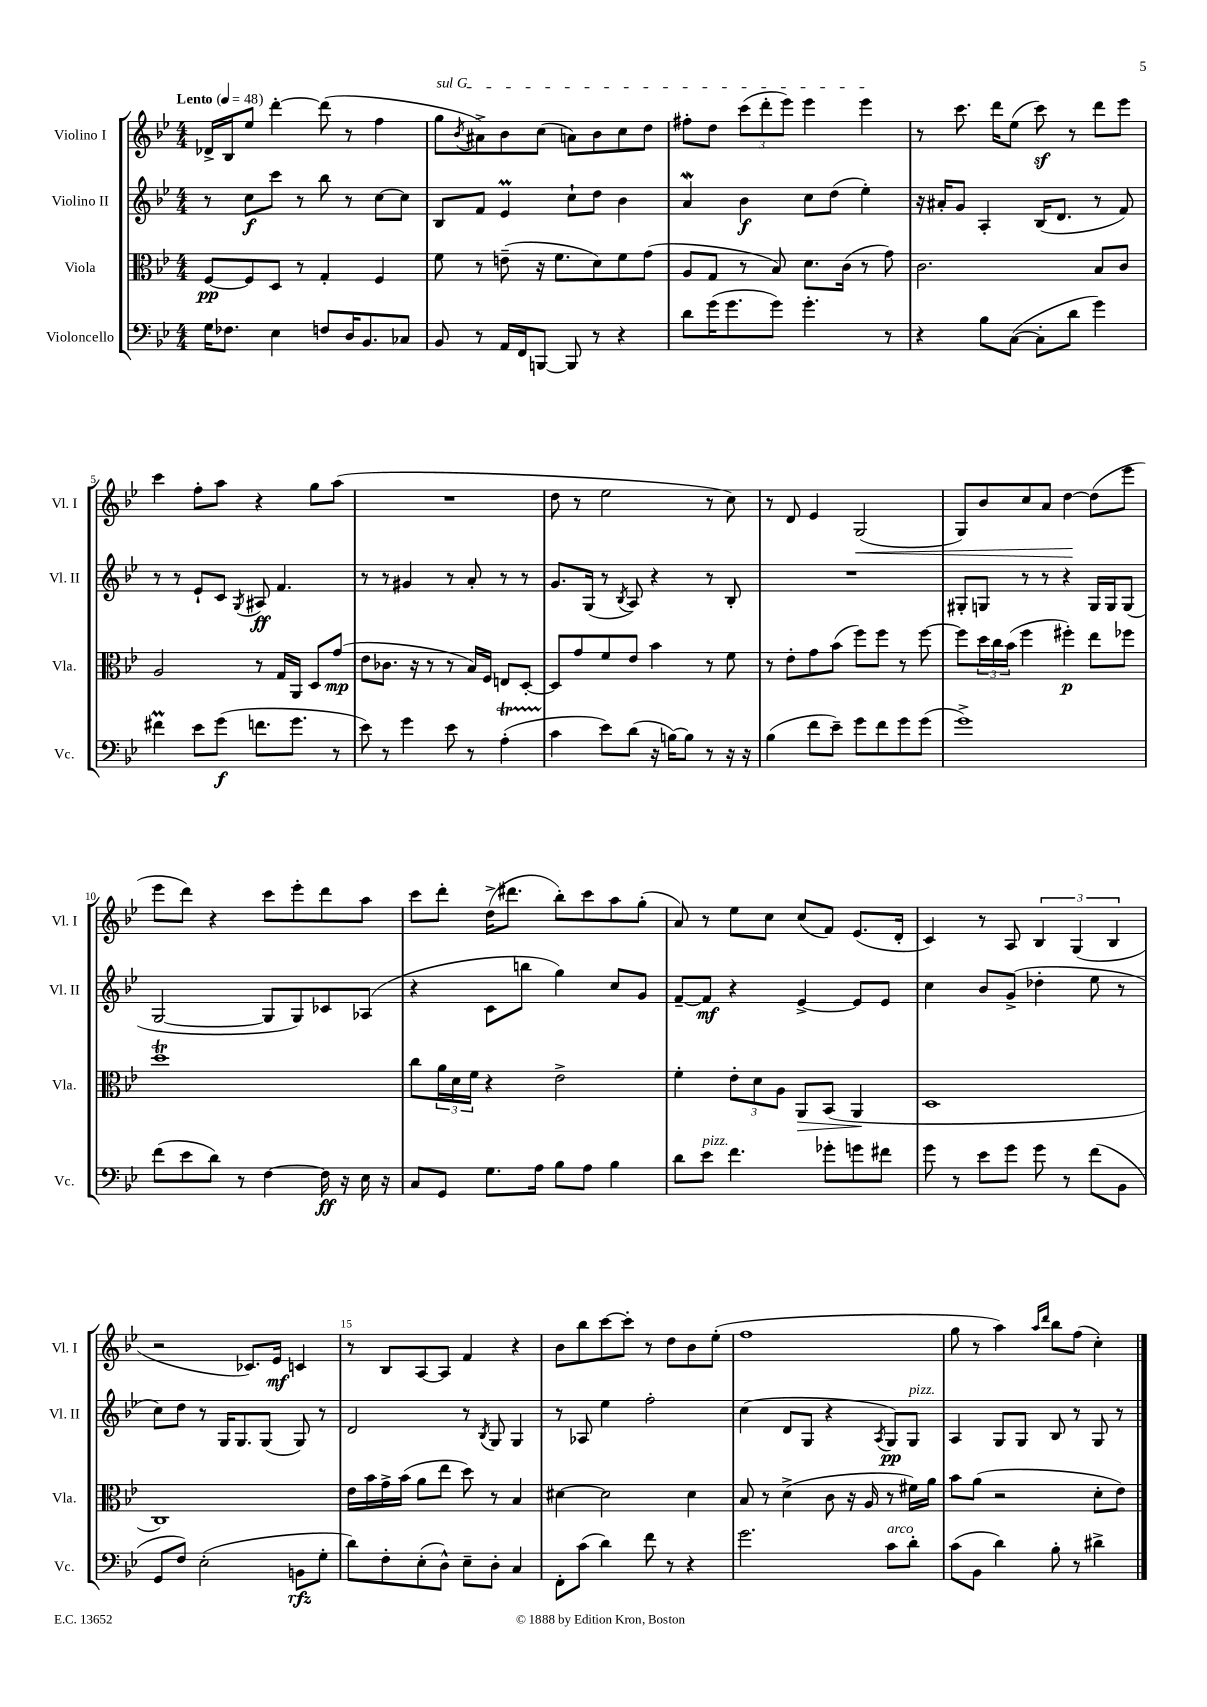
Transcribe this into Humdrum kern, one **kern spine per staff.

**kern	**dynam	**kern	**dynam	**kern	**dynam	**kern	**dynam
*part4	*part4	*part3	*part3	*part2	*part2	*part1	*part1
*staff4	*staff4	*staff3	*staff3	*staff2	*staff2	*staff1	*staff1
*I"Violoncello	*	*I"Viola	*	*I"Violino II	*	*I"Violino I	*
*I'Vc.	*	*I'Vla.	*	*I'Vl. II	*	*I'Vl. I	*
*clefF4	*	*clefC3	*	*clefG2	*	*clefG2	*
*k[b-e-]	*	*k[b-e-]	*	*k[b-e-]	*	*k[b-e-]	*
*M4/4	*	*M4/4	*	*M4/4	*	*M4/4	*
*MM48	*	*MM48	*	*MM48	*	*MM48	*
=1	=1	=1	=1	=1	=1	=1	=1
!	!	!	!	!	!	!LO:TX:a:B:t=Lento	!
16G\KL	.	[8F/L	pp	8r	.	16d-X^/LL	.
8.F-X\J	.	.	.	.	.	16B-/J	.
.	.	8F/]	.	8cc\L	f	8ee-/J	.
4E-\	.	8D/J	.	8ccc\J	.	[4ddd'\	.
.	.	8r	.	8r	.	.	.
8Fn/L	.	4G'/	.	8bb-\	.	(8ddd\]	.
16D/K	.	.	.	8r	.	8r	.
8.BB-/	.	.	.	.	.	.	.
.	.	4F/	.	[8cc\L	.	4ff\	.
8C-X/J	.	.	.	8cc\J]	.	.	.
=2	=2	=2	=2	=2	=2	=2	=2
!	!	!	!	!	!	!LO:TX:a:i:t=sul G	!
8BB-/	.	8f\	.	8B-/L	.	8gg\L	.
.	.	.	.	.	.	8qb-/	.
8r	.	8r	.	8f/J	.	8a#X^\)	.
16AA/LL	.	(8en~\	.	4e-M/	.	8b-\	.
16FF/J	.	.	.	.	.	.	.
[8BBBn/J	.	16r	.	.	.	(8cc\J	.
.	.	8.f\L	.	.	.	.	.
8BBB/]	.	.	.	8cc`\L	.	8an\L)	.
8r	.	8d\)	.	8dd\J	.	8b-\	.
4r	.	8f\	.	4b-\	.	8cc\	.
.	.	(8g\J	.	.	.	8dd\J	.
=3	=3	=3	=3	=3	=3	=3	=3
8d\L	.	8A/L	.	4aW/	.	8ff#X'\L	.
(16g\K	.	8G/J	.	.	.	8dd\J	.
8.g\	.	.	.	.	.	.	.
.	.	8r	.	4b-\	f	(12ccc\L	.
.	.	.	.	.	.	12ddd'\	.
8g\J)	.	8B-/)	.	.	.	.	.
.	.	.	.	.	.	12eee-\J)	.
4.g'\	.	8.d\L	.	8cc\L	.	4eee-\	.
.	.	.	.	(8dd\J	.	.	.
.	.	(16c\Jk	.	.	.	.	.
.	.	8r	.	4ee-'\)	.	4eee-\	.
8r	.	8g\)	.	.	.	.	.
=4	=4	=4	=4	=4	=4	=4	=4
4r	.	2.c\	.	16r	.	8r	.
.	.	.	.	16a#X'/KL	.	.	.
.	.	.	.	8g/J	.	8.ccc\	.
8B-\L	.	.	.	4A'/	.	.	.
.	.	.	.	.	.	16ddd\KL	.
([8C\J	.	.	.	.	.	(8ee-\J	.
8C'\L]	.	.	.	(16B-/KL	.	8cccz\)	.
.	.	.	.	8.d/J	.	.	.
8d\J	.	.	.	.	.	8r	.
4g\)	.	8B-/L	.	8r	.	8ddd\L	.
.	.	8c/J	.	8f/)	.	8eee-\J	.
!!LO:LB:g=z
=5	=5	=5	=5	=5	=5	=5	=5
4f#Xm\	.	2A/	.	8r	.	4ccc\	.
.	.	.	.	8r	.	.	.
8e-\L	.	.	.	8e-`/L	.	8ff'\L	.
(8g\J	f	.	.	8c/J	.	8aa\J	.
.	.	.	.	8qG/	.	.	.
8.fn\L	.	8r	.	8A#X/	ff	4r	.
.	.	16G/LL	.	4.f/	.	.	.
8.g\J	.	16AA/JJ	.	.	.	.	.
.	.	8D/L	.	.	.	8gg\L	.
8r	.	(8g/J	mp	.	.	(8aa\J	.
=6	=6	=6	=6	=6	=6	=6	=6
8e-\)	.	8e-\L	.	8r	.	1r	.
8r	.	8.c-X\J	.	8r	.	.	.
4g\	.	.	.	4g#X/	.	.	.
.	.	16r	.	.	.	.	.
.	.	8r	.	.	.	.	.
8e-\	.	8r	.	8r	.	.	.
8r	.	16B-/LL)	.	8a'/	.	.	.
.	.	16F/JJ	.	.	.	.	.
(4At'\	.	8En/L	.	8r	.	.	.
.	.	[8D'/J	.	8r	.	.	.
=7	=7	=7	=7	=7	=7	=7	=7
4c\	.	8D/L]	.	8.g/L	.	8dd\	.
.	.	8g/	.	.	.	8r	.
.	.	.	.	(16G/Jk	.	.	.
8e-\L)	.	8f/	.	8r	.	2ee-\	.
.	.	.	.	8qB-/	.	.	.
(8d\J	.	8e-/J	.	8A/)	.	.	.
16r	.	4b-\	.	4r	.	.	.
[16Bn\KL)	.	.	.	.	.	.	.
8B\J]	.	.	.	.	.	.	.
8r	.	8r	.	8r	.	8r	.
16r	.	8f\	.	8B-'/	.	8cc\)	.
16r	.	.	.	.	.	.	.
=8	=8	=8	=8	=8	=8	=8	=8
(4B-\	.	8r	.	1r	.	8r	.
.	.	8e-'\L	.	.	.	8d/	.
8f\L	.	8g\	.	.	.	4e-/	.
8e-~\J)	.	(8b-\J	.	.	.	.	.
!	!	!	!	!	!	!	!LO:HP:b
8g\L	.	8ff\L)	.	.	.	(2G/	<
8f\	.	8ff\J	.	.	.	.	.
8g\	.	8r	.	.	.	.	.
(8g\J	.	[8ff\	.	.	.	.	.
=9	=9	=9	=9	=9	=9	=9	=9
1g^)	.	8ff\L]	.	8G#X'/L	.	8G/L)	.
.	.	24dd\L	.	8Gn/J	.	8b-/	.
.	.	24cc\	.	.	.	.	.
.	.	(24b-\JJ	.	.	.	.	.
.	.	4ff\	.	8r	.	8cc/	.
.	.	.	.	8r	.	8a/J	.
.	.	4ff#X'\)	p	4r	.	[4dd\	.
.	.	8ee-\L	.	16G/LL	.	(8dd\L]	[
.	.	.	.	16G/J	.	.	.
.	.	8ff-X\J	.	(8G/J	.	8eee-\J	.
!!LO:LB:g=z
=10	=10	=10	=10	=10	=10	=10	=10
(8f\L	.	1ddt	.	[2G/	.	8eee-\L	.
8e-\	.	.	.	.	.	8ddd\J)	.
8d\J)	.	.	.	.	.	4r	.
8r	.	.	.	.	.	.	.
[4F\	.	.	.	8G/L]	.	8ccc\L	.
.	.	.	.	8G/)	.	8eee-'\	.
16F\]	ff	.	.	8c-X/	.	8ddd\	.
16r	.	.	.	.	.	.	.
16E-\	.	.	.	(8A-X/J	.	8aa\J	.
16r	.	.	.	.	.	.	.
=11	=11	=11	=11	=11	=11	=11	=11
8C/L	.	8cc\L	.	4r	.	8ccc\L	.
8GG/J	.	24a\L	.	.	.	8ddd'\J	.
.	.	24d\	.	.	.	.	.
.	.	24f\JJ	.	.	.	.	.
8.G\L	.	4r	.	8c\L	.	(16dd^\KL	.
.	.	.	.	.	.	8.ddd#X\J	.
.	.	.	.	8bbn\J	.	.	.
16A\Jk	.	.	.	.	.	.	.
8B-\L	.	2e-^\	.	4gg\)	.	8bb-'\L)	.
8A\J	.	.	.	.	.	8ccc\	.
4B-\	.	.	.	8cc/L	.	8aa\	.
.	.	.	.	8g/J	.	(8gg'\J	.
=12	=12	=12	=12	=12	=12	=12	=12
8d\L	.	4f'\	.	[8f~/L	.	8a/)	.
!LO:TX:a:i:t=pizz.	!	!	!	!	!	!	!
8e-\J	.	.	.	8f/J]	mf	8r	.
4.f\	.	12e-'\L	.	4r	.	8ee-\L	.
.	.	12d\	.	.	.	.	.
.	.	.	.	.	.	8cc\J	.
.	.	12A\J	.	.	.	.	.
!	!	!	!LO:HP:b	!	!	!	!
.	.	8AA/L	>	[4e-^/	.	(8cc/L	.
8g-X'\L	.	(8BB-/J	.	.	.	8f/J)	.
8gn\	.	4AA/	.	8e-/L]	.	(8.e-/L	.
8f#X\J	.	.	.	8e-/J	.	.	.
.	.	.	.	.	.	16d'/Jk	.
.	.	.	]	.	.	.	.
=13	=13	=13	=13	=13	=13	=13	=13
8g\	.	1D	.	4cc\	.	4c/)	.
8r	.	.	.	.	.	.	.
8e-\L	.	.	.	8b-/L	.	8r	.
8g\J	.	.	.	(8g^/J	.	8A/	.
8g\	.	.	.	4dd-X'\	.	6B-/	.
8r	.	.	.	.	.	.	.
.	.	.	.	.	.	(6G/	.
(8f\L	.	.	.	8ee-\	.	.	.
.	.	.	.	.	.	6B-/	.
8BB-\J	.	.	.	8r	.	.	.
!!LO:LB:g=z
=14	=14	=14	=14	=14	=14	=14	=14
8GG/L	.	1C)	.	8cc\L)	.	2r	.
8F/J)	.	.	.	8dd\J	.	.	.
(2E-'\	.	.	.	8r	.	.	.
.	.	.	.	16G/KL	.	.	.
.	.	.	.	8.G/	.	.	.
.	.	.	.	.	.	8.c-X/L)	.
.	.	.	.	(8G/J	.	.	.
.	.	.	.	.	.	16e-/Jk	mf
8BBn\L	rfz	.	.	8G/)	.	4cn/	.
8G'\J	.	.	.	8r	.	.	.
=15	=15	=15	=15	=15	=15	=15	=15
8d\L)	.	16e-\LL	.	2d/	.	8r	.
.	.	16b-\	.	.	.	.	.
8F'\	.	16g^\	.	.	.	8B-/L	.
.	.	(16b-\JJ	.	.	.	.	.
(8E-'\	.	8a\L	.	.	.	[8A/	.
8D^^\J)	.	8ee-\J	.	.	.	8A/J]	.
8E-~\L	.	8dd\)	.	8r	.	4f/	.
.	.	.	.	8qB-/	.	.	.
8D'\J	.	8r	.	8G/	.	.	.
4C/	.	4B-/	.	4G/	.	4r	.
=16	=16	=16	=16	=16	=16	=16	=16
8FF'\L	.	[4d#X\	.	8r	.	8b-\L	.
(8c\J	.	.	.	8A-X/	.	8bb-\	.
4d\)	.	2d#\]	.	4ee-\	.	[8ccc\	.
.	.	.	.	.	.	8ccc'\J]	.
8f\	.	.	.	2ff'\	.	8r	.
8r	.	.	.	.	.	8dd\L	.
4r	.	4d#\	.	.	.	8b-\	.
.	.	.	.	.	.	(8ee-'\J	.
=17	=17	=17	=17	=17	=17	=17	=17
2.g\	.	8B-/	.	(4cc\	.	1ff	.
.	.	8r	.	.	.	.	.
.	.	(4d^\	.	8d/L	.	.	.
.	.	.	.	8G/J	.	.	.
.	.	8c\	.	4r	.	.	.
.	.	16r	.	.	.	.	.
.	.	16A/	.	.	.	.	.
.	.	.	.	8qA/	.	.	.
!LO:TX:a:i:t=arco	!	!	!	!	!	!	!
8c\L	.	8r	.	8G/L)	pp	.	.
!	!	!	!	!LO:TX:a:i:t=pizz.	!	!	!
8d'\J	.	16f#X\LL)	.	8G/J	.	.	.
.	.	16a\JJ	.	.	.	.	.
=18	=18	=18	=18	=18	=18	=18	=18
(8c\L	.	8b-\L	.	4A/	.	8gg\	.
8BB-\J	.	(8a\J	.	.	.	8r	.
4d\)	.	2r	.	8G/L	.	4aa\)	.
.	.	.	.	8G/J	.	.	.
.	.	.	.	.	.	16qqaa/LL	.
.	.	.	.	.	.	16qqddd/JJ	.
8B-'\	.	.	.	8B-/	.	8bb-\L	.
8r	.	.	.	8r	.	(8ff\J	.
4d#X^\	.	8d'\L	.	8G/	.	4cc'\)	.
.	.	8e-\J)	.	8r	.	.	.
==	==	==	==	==	==	==	==
*-	*-	*-	*-	*-	*-	*-	*-
